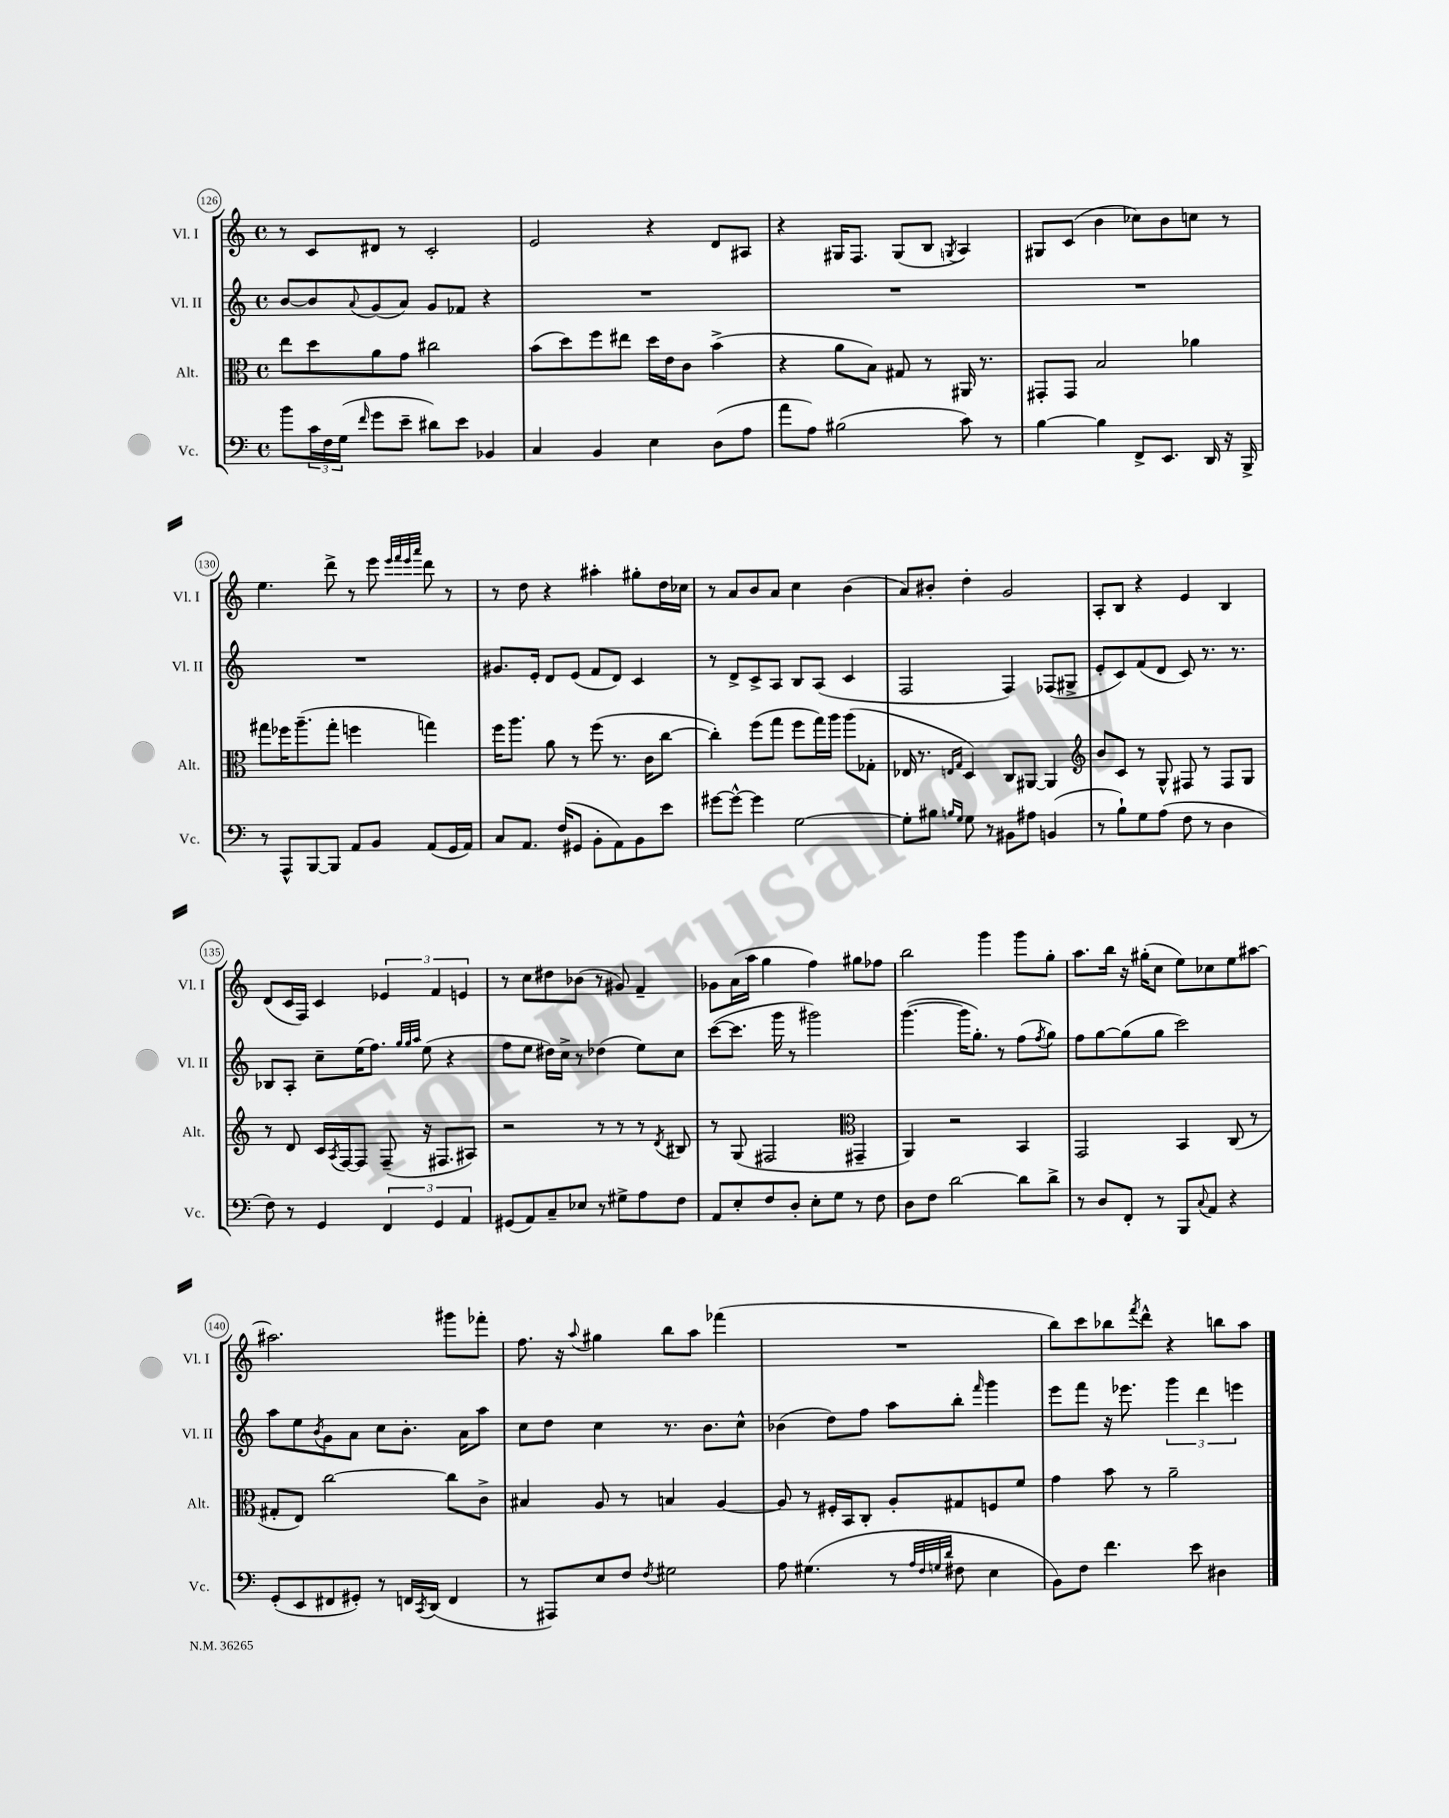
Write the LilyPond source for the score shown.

<<
\new StaffGroup <<
\new Staff = "s0" \with { instrumentName = "Vl. I" shortInstrumentName = "Vl. I" } {
    \clef treble \key c \major \defaultTimeSignature \time 4/4
    r8 c'8 dis'8 r8 c'2-. |
    e'2 r4 d'8 ais8 |
    r4 gis16 f8. gis8( b8 \acciaccatura { g8 } a4) |
    gis8 c'8( b'4 ces''8) b'8 c''8 r8 |
    e''4. d'''8-> r8 e'''8 \grace { e'''32 f'''32 e'''32 a'''32 } d'''8 r8 |
    r8 d''8 r4 ais''4-. gis''8-. d''16 ces''16 |
    r8 a'8 b'8 a'8 c''4 b'4( |
    a'8) bis'8-. d''4-. g'2 |
    a8-. b8 r4 e'4 b4 |
    d'8( c'16 f16) c'4 \tuplet 3/2 { ees'4 f'4 e'4 } |
    r8 c''8 dis''8 bes'8( r8 gis'8) f'4-- |
    ges'8 a'16( a''16 g''4 f''4) gis''8 fes''8 |
    b''2 g'''4 g'''8 g''8-. |
    a''8. b''16 r16 gis''16-.( c''8 e''8) ces''8 e''8 ais''8~ |
    ais''2. gis'''8 fes'''8-. |
    f''8. r16 \appoggiatura { a''8 } gis''4 b''8 a''8 fes'''4( |
    R1 |
    b''8) c'''8 bes''8 \acciaccatura { f'''8 } d'''8-^ r4 b''8 a''8 \bar "|." |
}
\new Staff = "s1" \with { instrumentName = "Vl. II" shortInstrumentName = "Vl. II" } {
    \clef treble \key c \major \defaultTimeSignature \time 4/4
    b'8~ b'8 \appoggiatura { a'8 } g'8( a'8) g'8 fes'8 r4 |
    R1 |
    R1 |
    R1 |
    R1 |
    gis'8. e'16-. d'8 e'8( f'8 d'8) c'4 |
    r8 d'8-> c'8-> a8 b8 a8( c'4 |
    f2 f4) fes8( gis8-> |
    e'8-. c'8) f'8( d'8 c'8) r8. r8. |
    bes8 a8-. c''8-- e''16( f''8.) \grace { g''32 g''32 a''32 } e''8( r4 |
    f''8 e''8 dis''16) c''16-> r8 des''4( e''8) c''8 |
    c'''8~( c'''8. g'''16 r8 gis'''2) |
    g'''4.~( g'''16 g''8.-.) r8 f''8( \acciaccatura { f''8 } g''8) |
    f''8 g''8~ g''8( g''8 c'''2) |
    a''8 e''8 \acciaccatura { b'8 } g'8 a'8 c''8 b'8.-. a'16 a''8 |
    c''8 d''8 c''4 r8. b'8. c''8-^ |
    bes'4( d''8) f''8 a''8 b''8-. \grace { f'''16 } g'''4 |
    e'''8 f'''8 r16 ees'''8. \tuplet 3/2 { g'''4 d'''4 e'''4 } \bar "|." |
}
\new Staff = "s2" \with { instrumentName = "Alt." shortInstrumentName = "Alt." } {
    \clef alto \key c \major \defaultTimeSignature \time 4/4
    e''8 d''8 a'8 g'8 cis''2 |
    b'8( d''8) f''8 eis''8 d''16 e'16 c'8 b'4->( |
    r4 a'8 b8) gis8 r8 ais,16 r8. |
    gis,8-. gis,8 b2 aes'4 |
    gis''8 fes''16 a''8.--( gis''8-. f''4 g''4) |
    f''16 a''8. a'8 r8 f''8( r8. c'16 c''8~ |
    c''4-.) f''8( g''8 f''8 g''16) a''16 a''8( ges8-. |
    ees16 r8. \grace { e16 g16 } d4) c8 ais,8~ ais,4 |
    \clef treble b'8 c'8 r8 g8-^ fis8 r8 fis8 g8 |
    r8 d'8 c'16 \acciaccatura { a8 } f16~ f8 f8--( r16 fis8. ais8) |
    r2 r8 r8 r8 \acciaccatura { d'8 } bis8 |
    r8 g8( fis2 \clef alto gis,4-- |
    a,4) r2 b,4 |
    g,2 b,4 c8( r8 |
    gis8-. e8) c''2~ c''8 c'8-> |
    bis4 a8 r8 b4 a4~ |
    a8 r8 fis16-. b,16 c8-. a8-. gis8 f8 f'8 |
    g'4 b'8 r8 a'2-- \bar "|." |
}
\new Staff = "s3" \with { instrumentName = "Vc." shortInstrumentName = "Vc." } {
    \clef bass \key c \major \defaultTimeSignature \time 4/4
    b'8 \tuplet 3/2 { c'16 f16 g16( } \grace { f'16 } g'8 e'8-- dis'8) e'8 bes,4 |
    c4 b,4 e4 d8( a8 |
    a'8 a8) bis2( c'8) r8 |
    b4~ b4 f,8-> e,8. d,16 r16 b,,16-> |
    r8 a,,8-^ b,,8~ b,,8 a,8 b,8 a,8( g,16 a,16) |
    c8 a,8. f16( gis,8 b,8-. a,8) b,8 e'8 |
    gis'8~ gis'8~-^ gis'4 g2~ |
    g8-. bis8 \grace { b16 g16 } g8 r8 bis,8 ais8 b,4( |
    r8 b8-!) g8 a8( f8 r8 d4 |
    f8) r8 g,4 \tuplet 3/2 { f,4 g,4 a,4 } |
    gis,8( a,8) c8-- ees8 r8 gis8-> a8 f8 |
    a,8 e8-. f8 d8-. e8-. g8 r8 f8 |
    d8 f8 d'2~ d'8 d'8-> |
    r8 d8 f,8-. r8 b,,8 \appoggiatura { c8 } a,8 r4 |
    g,8-.( e,8 fis,8 gis,8-.) r8 f,16 \acciaccatura { c,8 } d,16( f,4 |
    r8 ais,,8) e8 f8 \acciaccatura { f8 } gis2 |
    a8 gis4.( r8 \grace { a32 f32 g32 d'32 } fis8 e4 |
    b,8) f8 f'4. e'8 dis4 \bar "|." |
}
>>
>>
\layout { \context { \Score currentBarNumber = #126 \override BarNumber.stencil = #(make-stencil-circler 0.1 0.3 ly:text-interface::print) } }
